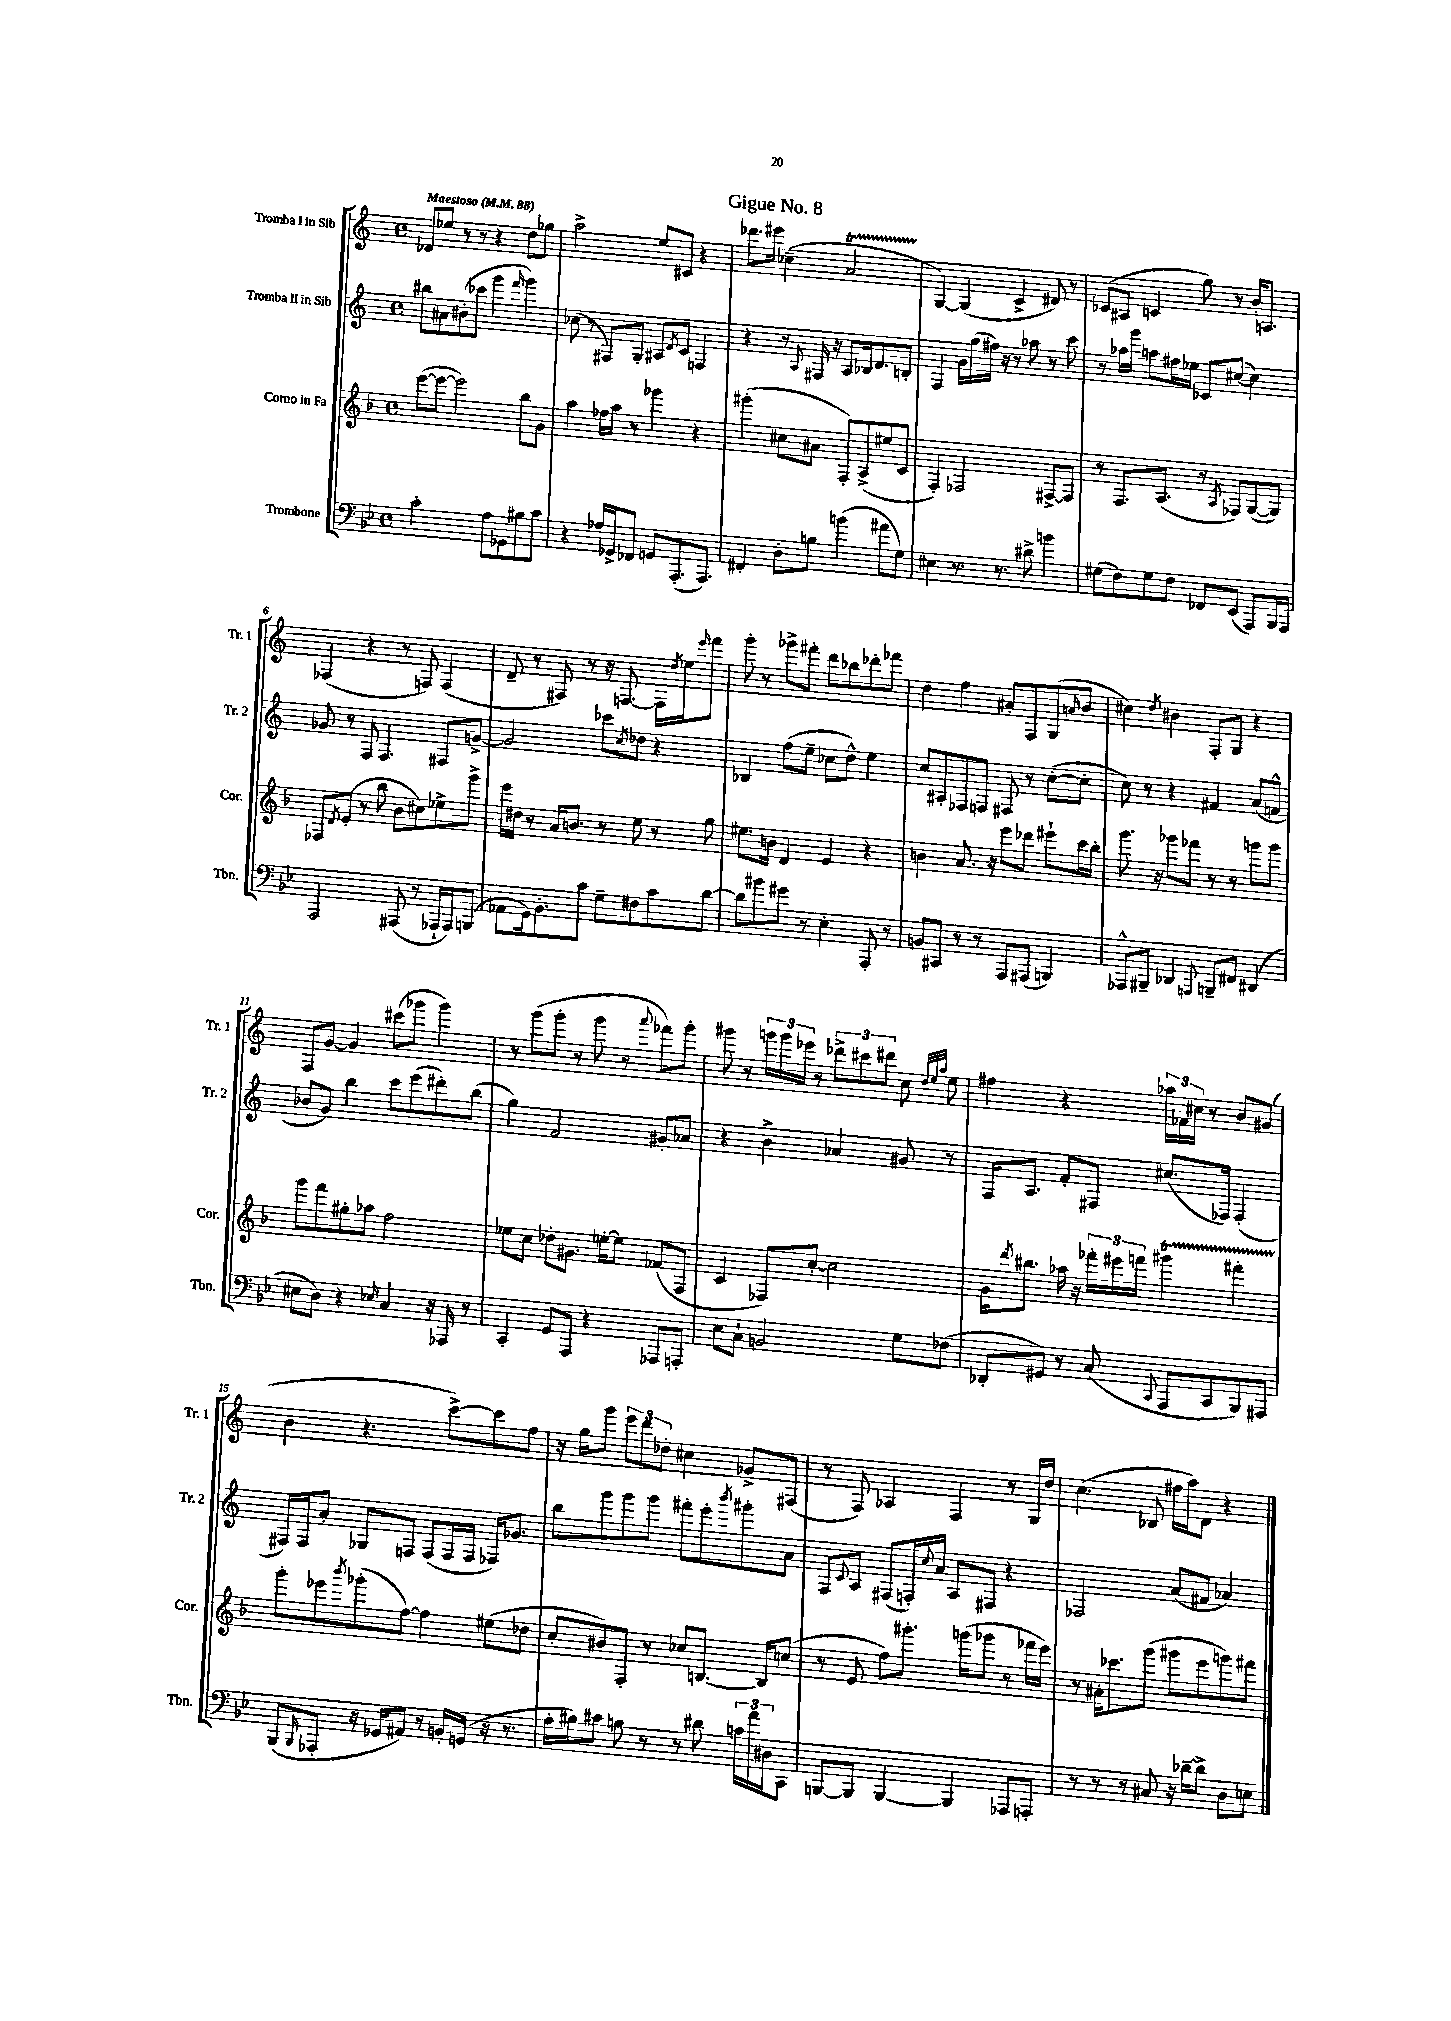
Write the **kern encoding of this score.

**kern	**kern	**kern	**kern
*part4	*part3	*part2	*part1
*staff4	*staff3	*staff2	*staff1
*I"Trombone	*I"Corno in Fa	*I"Tromba II in Sib	*I"Tromba I in Sib
*I'Tbn.	*I'Cor.	*I'Tr. 2	*I'Tr. 1
*clefF4	*clefG2	*clefG2	*clefG2
*k[b-e-]	*k[b-]	*k[]	*k[]
*M4/4	*M4/4	*M4/4	*M4/4
*met(c)	*met(c)	*met(c)	*met(c)
*MM88	*MM88	*MM88	*MM88
=1	=1	=1	=1
!	!	!	!LO:TX:a:B:t=Maestoso
2c'\	([8eee\L	8bb#X\L	8d-X/L
.	8eee\J_	8a#X\	8ee-X/J
.	2eee\])	(8b#X'\	8r
.	.	8ccc-X\J	8r
8A\L	.	4ggg\	4r
8GG-X\	.	.	.
.	.	16qqfff/	.
8B#X\	8bb-\L	4ggg\)	8dd\L
8c\J	8g\J	.	8gg-X\J
=2	=2	=2	=2
4r	4aa\	(8cc-X\	2aa^\
.	.	8r	.
16A-X/LL	16ff-X\LL	8F#X/L)	.
16GG-X^/J	16aa\JJ	.	.
8FF-X/J	8r	8G'/J	.
8GGn/L	4ggg-X\	8A#X/L	8ee/L
.	.	8qd/	.
(8.AAA'/	.	8c/J	8c#X/J
.	4r	4Fn/	4r
8.AAA/J)	.	.	.
=3	=3	=3	=3
4FF#X'/	(4ggg#X'\	4r	8.ddd-X\L
.	.	.	16eee#X\Jk
8D'\L	8cc#X\L	8r	(4cc-X~\
.	.	8qqA/	.
8Bn\J	8a#X\J	16F#X/	.
.	.	16r	.
(4bn\	8F'/L)	8A/L	2aT/
.	(8A^/	16B-X/k	.
.	.	8.d/	.
8a#X\L	8ee#X/	.	.
8G\J)	8c/J	8Bn'/J	.
=4	=4	=4	=4
4E#X\	4F'/)	4F/	[4G/)
8.r	2F-X/	16g\LL	(4G/]
.	.	(16gg\	.
.	.	16ff#X\JJ)	.
8.r	.	16r	.
.	.	8r	4c^/
8d#X^\	.	8aa-X\	.
4bn\	[8F#X^/L	8r	8d#X/)
.	8F#/J]	8ccc\	8r
=5	=5	=5	=5
(8G#X\L	8r	8r	(8c-X/L
8F\)	8.F/L	16aa-X\LL	8A#X/J
.	.	16ggg\JJ	.
8G#\	.	8aan\L	4cn/
.	(8.A/J	.	.
8F\J	.	16ff#X\L	.
.	.	16ee-X\JJ	.
8FF-X/L	8r	8c-X/L	8gg\)
.	8qA/	.	.
(8EE-/J	8F-X/L)	([8cc#X/J	8r
8AAA/L)	([8G/	4cc#\])	16b'/KL
.	.	.	8.An/J
16BBB-/L	8G/J])	.	.
16AAA/JJ	.	.	.
!!LO:LB:g=z
=6	=6	=6	=6
2AAA/	8F-X/L	8g-X/	(4F-X/
.	8qd/	.	.
.	(8e'/J	8r	.
.	8r	8F/	4r
.	8bb-\	4.F/	.
(8AAA#X/	8b-\L	.	8r
8r	8cc#X\)	.	8Fn/)
16AAA-X`/LL	8ee-X^\	8F#X/L	(4F/
16AAA-/J)	.	.	.
(8BBBn/J	8ggg^\J	[8gn^/J	.
=7	=7	=7	=7
8AA-X\L	16eee\LL	2g/]	8d~/
.	16dd#X\JJ	.	.
16GG\k)	8r	.	8r
8.BB-'\	.	.	.
.	16a/KL	.	8F#X/)
.	8.bn/J	.	.
8c\J	.	.	8r
8G~\L	8r	8ccc-X\L	16r
.	.	.	[8.Fn/
.	.	8qcc/	.
8F#X\	8ee\	8dd-X\J	.
8c\	8r	4r	16F\LL]
.	.	.	8qdd/
.	.	.	16ee\J
.	.	.	16qqeee/
[8d\J	8gg\	.	8fff\J
=8	=8	=8	=8
8d\L]	8.ee#X\L	4B-X/	8ggg'\
8b#X\	.	.	8r
.	16bn\Jk	.	.
8g#X\J	4d/	(8ff\L	8ggg-X^\L
8r	.	8ee~\J	8fff#X'\J
4E-'\	4e/	8cc-X\L	8ddd\L
.	.	8dd^^\J)	8bb-X\
8AAA'/	4r	4ee\	8ddd-X'\
8r	.	.	8fff-X\J
=9	=9	=9	=9
8BBn/L	4bn\	8cc/L	4dd\
8CC#X/J	.	8A#X'/	.
8r	8.a/	8F-X/	4ff\
8r	.	8Fn/J	.
.	16r	.	.
8AAA/L	8eee\L	8F#X/	8a#X'/L
(8AAA#X/J	8ddd-X\J	8r	8F/
4BBBn/)	8eee#X`\L	([8cc'\L	(8G/
.	.	.	16qqan/
.	16ccc\L	8cc'\J]	8b/J
.	16bb-'\JJ	.	.
=10	=10	=10	=10
8AAA-X^^/L	8.ggg\	8cc\)	4cc#X\)
8BBB#X~/J	.	8r	.
.	16r	.	.
.	.	.	8qdd/
4DD-X/	8ggg-X\L	4r	4b#X\
.	8fff-X\J	.	.
8qqAAAn/	.	.	.
8BBBn~/L	8r	4f#X/	8F'/L
8FF#X/J	8r	.	8G/J
(4DD#X/	8gggn\L	(8a/L	4r
.	8ggg\J	8fn^^/J	.
!!LO:LB:g=z
=11	=11	=11	=11
8E#X\L	8ggg\L	8b-X/L	8F/L
8D\J)	8fff\	8g/J)	[8g/J
4r	8gg#X'\	4bb\	4g/]
.	8aa-X\J	.	.
16qqE-X/	.	.	.
4C/	2ff\	8ccc\L	(8ccc#X\L
.	.	(8eee\	8ggg-X\J
16r	.	8ddd#X'\)	4ggg-\)
16AAA-X/	.	.	.
8r	.	(8bb\J	.
=12	=12	=12	=12
4CC'/	8ee-X\L	4gg\)	8r
.	8cc\J	.	(8ggg\L
8GG/L	8dd-X'\L	2f/	8ggg'\J
8AAA/J	8.g#X\J	.	8r
4r	.	.	8ggg\
.	[16een'\KL	.	.
.	8ee\J]	.	8r
.	.	.	8qqaaa/
8AAA-X/L	(8f-X/L	8g#X'/L	8fff-X\L)
8AAAn'/J	8F/J	8a-X/J	8ggg'\J
=13	=13	=13	=13
8E-\L	4c/	4r	8ggg#X\
8C`\J	.	.	8r
2BBn/	8F-X/L)	4b^\	24gggn\LL
.	.	.	24ggg\
.	.	.	24eee-X\JJ
.	[8cc'/J	.	8r
.	2cc\]	4a-X/	12ddd-X^\L
.	.	.	12ccc#X\
.	.	.	12ddd#X\J
8G\L	.	8g#X/	8cc\
.	.	.	32qqdd/LLL
.	.	.	32qqee/
.	.	.	32qqaa/JJJ
(8F-X\J	.	8r	8ee\
=14	=14	=14	=14
8DD-X'/L	16g\KL	16F/KL	4ff#X\
.	8qddd/	.	.
.	8.bb#X\J	8.A/J	.
8GG#X/J)	.	.	.
8r	16aa-X\	8f'/L	4r
.	16r	.	.
(8C/	24fff-X'\LL	8F#X/J	.
.	24eee#X\	.	.
.	24fffn\JJ	.	.
8qqCC/	.	.	.
8AAA/L	4ggg#Xt\	(8.cc#X/L	24aa-X\LL
.	.	.	24f-X\
.	.	.	24cc#X\JJ
8CC/	.	.	8r
.	.	16F-X/Jk)	.
8BBB-/)	4fff#XTTT'\	(4F-'/	8b/L
8AAA#X/J	.	.	(8g#X/J
!!LO:LB:g=z
=15	=15	=15	=15
(8BBB-/L	8ggg'\L	16F#X/LL)	4b\
.	.	16F#/J	.
16qqBBB-/	.	.	.
8AAA-X'/J	8eee-X\	8a'/J	.
.	8qbbb-/	.	.
16r	(8ggg-X'\	8G-X/L	4.r
16GG-X/KL	.	.	.
8AA#X/J)	[8ff\J)	8Fn/J	.
8r	4ff\]	(8F/L	.
16BBn'/LL	.	16F/L	[8ccc^\L)
(16GGn/JJ	.	16F/JJ	.
16r	(8ee#X\L	16F-X/KL)	8ccc\]
8.r	.	8.g-X/J	.
.	8dd-X\J	.	8ff\J
=16	=16	=16	=16
16A'\LL	8cc'/L	8bb\L	16r
16B#X\J)	.	.	16gg\KL
8c#X\J	8b#X/)	8ggg\	8ggg\J
8Bn\	8F'/J	8ggg\	12eee\L
.	.	.	12ddd\
8r	8r	8ggg\J	.
.	.	.	12dd-X'\J
8r	8cc-X/L	8fff#X'\L	4cc#X\
8d#X\	[8.Bn/J	8eee'\	.
.	.	8qbbb/	.
24cn\LL	.	8ggg#X'\	8g-X^/L
24a\	.	.	.
.	16B/KL]	.	.
24D#X\J	.	.	.
8CC\J	(8ccn/J	8a\J	(8F#X/J
=17	=17	=17	=17
[8BBBn/L	8r	8F/L	8r
.	.	8qqc/	.
8BBB/J]	8e/	8A/J	8F/)
[4BBB/	8ff\L)	(8F#X/L	4A-X/
.	8.ggg#X'\J	16Fn'/L)	.
.	.	8qqcc/	.
.	.	16a/JJ	.
4BBB/]	.	8A/L	4F/
.	(16gggn\KL	.	.
.	8ggg-X\J	8F#X/J	.
8AAA-X/L	8r	4r	8r
8AAAn'/J	16fff-X\LL	.	16G/LL
.	16eee\JJ)	.	16dd/JJ
=18	=18	=18	=18
8r	8r	2F-X/	(4.cc\
8r	16a#X'\KL	.	.
.	8.ccc-X\	.	.
8r	.	.	.
8C#X/	(8ggg\J	.	8B-X/
16r	8ggg#X\L	(8a/L	16ff#X\LL
[16d-X~\KL	.	.	16aa\J)
8d-^\J]	8eee\	8f#X/J	8d\J
8D\L	8gggn\)	4a-X/)	4r
8En\J	8fff#X\J	.	.
==	==	==	==
*-	*-	*-	*-
